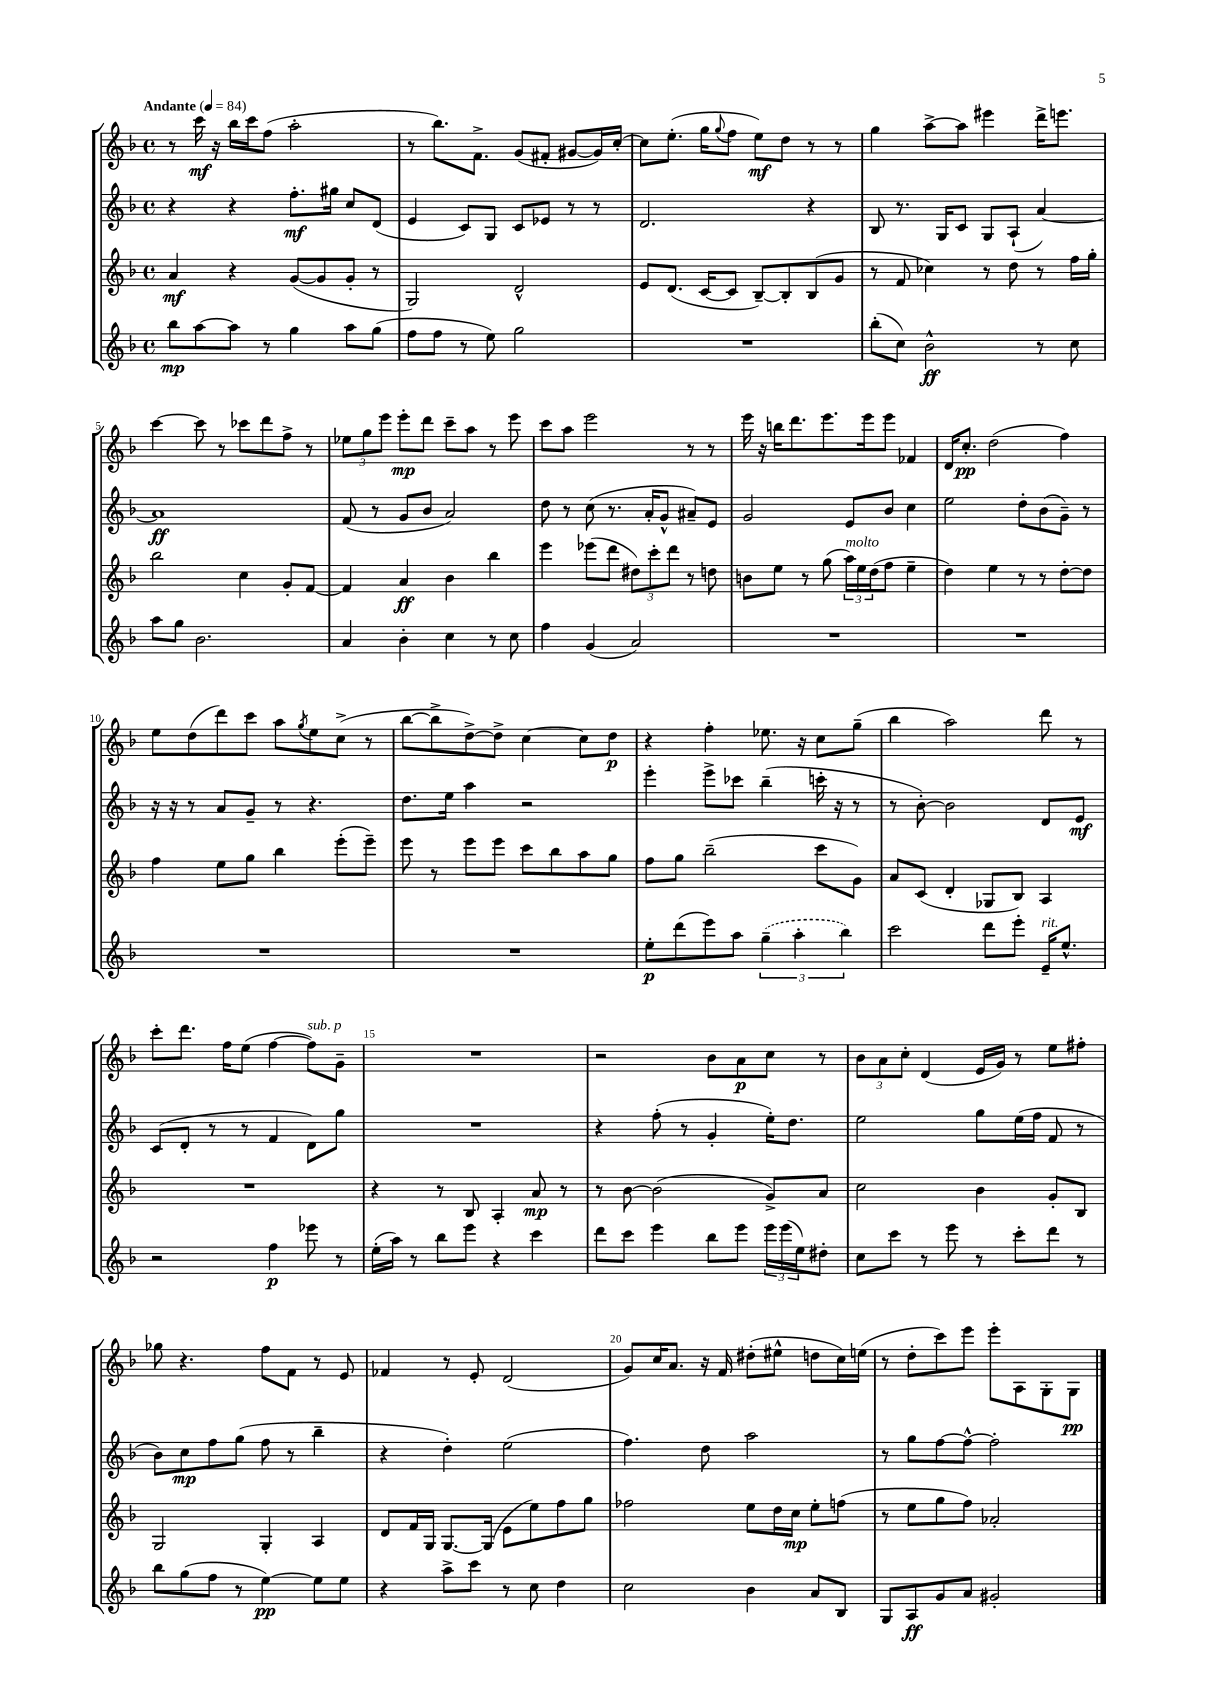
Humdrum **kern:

**kern	**dynam	**kern	**dynam	**kern	**dynam	**kern	**dynam
*part4	*part4	*part3	*part3	*part2	*part2	*part1	*part1
*staff4	*staff4	*staff3	*staff3	*staff2	*staff2	*staff1	*staff1
*clefG2	*	*clefG2	*	*clefG2	*	*clefG2	*
*k[b-]	*	*k[b-]	*	*k[b-]	*	*k[b-]	*
*M4/4	*	*M4/4	*	*M4/4	*	*M4/4	*
*met(c)	*	*met(c)	*	*met(c)	*	*met(c)	*
*MM84	*	*MM84	*	*MM84	*	*MM84	*
=1	=1	=1	=1	=1	=1	=1	=1
!	!	!	!	!	!	!LO:TX:a:B:t=Andante	!
8bb-\L	mp	4a/	mf	4r	.	8r	.
[8aa\	.	.	.	.	.	16ccc\	mf
.	.	.	.	.	.	16r	.
8aa\J]	.	4r	.	4r	.	16bb-\LL	.
.	.	.	.	.	.	16ccc\J	.
8r	.	.	.	.	.	(8ff\J	.
4gg\	.	([8g/L	.	8.ff'\L	mf	2aa'\	.
.	.	8g/]	.	.	.	.	.
.	.	.	.	16gg#X\Jk	.	.	.
8aa\L	.	8g'/J	.	8cc/L	.	.	.
(8gg\J	.	8r	.	(8d/J	.	.	.
=2	=2	=2	=2	=2	=2	=2	=2
8ff\L	.	2G/)	.	4e/	.	8r	.
8ff\J	.	.	.	.	.	8.bb-\L)	.
8r	.	.	.	8c/L)	.	.	.
.	.	.	.	.	.	8.f^\J	.
8ee\)	.	.	.	8G/J	.	.	.
2gg\	.	2d^^/	.	8c/L	.	(8g/L	.
.	.	.	.	8e-X/J	.	8f#X'/J	.
.	.	.	.	8r	.	[8g#X/L	.
.	.	.	.	8r	.	16g#/L])	.
.	.	.	.	.	.	[16cc'/JJ	.
=3	=3	=3	=3	=3	=3	=3	=3
1r	.	8e/L	.	2.d/	.	8cc\L]	.
.	.	(8.d/J	.	.	.	(8.ee'\J	.
.	.	[16c/KL	.	.	.	16gg\KL	.
.	.	.	.	.	.	8qqgg/	.
.	.	8c/J]	.	.	.	8ff\J	.
.	.	[8B-~/L)	.	.	.	8ee\L)	mf
.	.	8B-'/]	.	.	.	8dd\J	.
.	.	(8B-/	.	4r	.	8r	.
.	.	8g/J	.	.	.	8r	.
=4	=4	=4	=4	=4	=4	=4	=4
(8bb-'\L	.	8r	.	8B-/	.	4gg\	.
8cc\J)	.	8f/	.	8.r	.	.	.
2b-^^\	ff	4cc-X\)	.	.	.	[8aa^\L	.
.	.	.	.	16G/KL	.	.	.
.	.	.	.	8c/J	.	8aa\J]	.
.	.	8r	.	8G/L	.	4eee#X\	.
.	.	8dd\	.	(8A`/J	.	.	.
8r	.	8r	.	[4a/)	.	16ddd^\KL	.
.	.	.	.	.	.	8.eeen\J	.
8cc\	.	16ff\LL	.	.	.	.	.
.	.	16gg'\JJ	.	.	.	.	.
!!LO:LB:g=z
=5	=5	=5	=5	=5	=5	=5	=5
8aa\L	.	2bb-\	.	1a]	ff	[4ccc\	.
8gg\J	.	.	.	.	.	.	.
2.b-\	.	.	.	.	.	8ccc\]	.
.	.	.	.	.	.	8r	.
.	.	4cc\	.	.	.	8ccc-X\L	.
.	.	.	.	.	.	8ddd\	.
.	.	8g'/L	.	.	.	8ff^\J	.
.	.	[8f/J	.	.	.	8r	.
=6	=6	=6	=6	=6	=6	=6	=6
4a/	.	4f/]	.	(8f/	.	12ee-X\L	.
.	.	.	.	.	.	12gg\	.
.	.	.	.	8r	.	.	.
.	.	.	.	.	.	12eee\J	.
4b-'\	.	4a/	ff	8g/L	.	8eee'\L	mp
.	.	.	.	8b-/J	.	8ddd\J	.
4cc\	.	4b-\	.	2a/)	.	8ccc~\L	.
.	.	.	.	.	.	8aa\J	.
8r	.	4bb-\	.	.	.	8r	.
8cc\	.	.	.	.	.	8eee\	.
=7	=7	=7	=7	=7	=7	=7	=7
4ff\	.	4eee\	.	8dd\	.	8ccc\L	.
.	.	.	.	8r	.	8aa\J	.
(4g/	.	(8eee-X\L	.	(8cc\	.	2eee\	.
.	.	8ddd\J	.	8.r	.	.	.
2a/)	.	12dd#X\L)	.	.	.	.	.
.	.	.	.	16a'/KL	.	.	.
.	.	12ccc'\	.	.	.	.	.
.	.	.	.	8g^^/J	.	.	.
.	.	12ddd\J	.	.	.	.	.
.	.	8r	.	8a#X~/L)	.	8r	.
.	.	8ddn\	.	8e/J	.	8r	.
=8	=8	=8	=8	=8	=8	=8	=8
1r	.	8bn\L	.	2g/	.	16eee\	.
.	.	.	.	.	.	16r	.
.	.	8ee\J	.	.	.	16bbn\KL	.
.	.	.	.	.	.	8.ddd\	.
.	.	8r	.	.	.	.	.
.	.	(8gg\	.	.	.	8.eee\	.
!	!	!LO:TX:a:i:t=molto	!	!	!	!	!
.	.	24aa\LL)	.	8e/L	.	.	.
.	.	24ee\	.	.	.	.	.
.	.	.	.	.	.	16eee\k	.
.	.	(24dd\J	.	.	.	.	.
.	.	8ff\J	.	8b-/J	.	8eee\J	.
.	.	4ee~\	.	4cc\	.	4f-X/	.
=9	=9	=9	=9	=9	=9	=9	=9
1r	.	4dd\)	.	2ee\	.	16d/KL	.
.	.	.	.	.	.	8.cc'/J	pp
.	.	4ee\	.	.	.	(2dd\	.
.	.	8r	.	8dd'\L	.	.	.
.	.	8r	.	(8b-\	.	.	.
.	.	[8dd'\L	.	8g~\J)	.	4ff\)	.
.	.	8dd\J]	.	8r	.	.	.
!!LO:LB:g=z
=10	=10	=10	=10	=10	=10	=10	=10
1r	.	4ff\	.	16r	.	8ee\L	.
.	.	.	.	16r	.	.	.
.	.	.	.	8r	.	(8dd\	.
.	.	8ee\L	.	8a/L	.	8ddd\)	.
.	.	8gg\J	.	8g~/J	.	8ccc\J	.
.	.	4bb-\	.	8r	.	8aa\L	.
.	.	.	.	.	.	8qgg/	.
.	.	.	.	4.r	.	8ee\	.
.	.	(8eee'\L	.	.	.	(8cc^\J	.
.	.	8eee~\J)	.	.	.	8r	.
=11	=11	=11	=11	=11	=11	=11	=11
1r	.	8eee\	.	8.dd\L	.	[8bb-\L	.
.	.	8r	.	.	.	8bb-^\]	.
.	.	.	.	16ee\Jk	.	.	.
.	.	8eee\L	.	4aa\	.	[8dd^\)	.
.	.	8eee\J	.	.	.	8dd^\J]	.
.	.	8ccc\L	.	2r	.	[4cc\	.
.	.	8bb-\	.	.	.	.	.
.	.	8aa\	.	.	.	8cc\L]	.
.	.	8gg\J	.	.	.	8dd\J	p
=12	=12	=12	=12	=12	=12	=12	=12
8ee'\L	p	8ff\L	.	4eee'\	.	4r	.
(8ddd\	.	8gg\J	.	.	.	.	.
8eee\)	.	(2bb-~\	.	8eee^\L	.	4ff'\	.
8aa\J	.	.	.	8ccc-X\J	.	.	.
(6gg~\	.	.	.	(4bb-~\	.	8.ee-X\	.
6aa'\	.	.	.	.	.	.	.
.	.	.	.	.	.	16r	.
.	.	8ccc\L	.	16cccn'\	.	8cc\L	.
.	.	.	.	16r	.	.	.
6bb-\)	.	.	.	.	.	.	.
.	.	8g\J)	.	8r	.	(8gg~\J	.
=13	=13	=13	=13	=13	=13	=13	=13
2ccc\	.	8a/L	.	8r	.	4bb-\	.
.	.	(8c/J	.	[8b-'\)	.	.	.
.	.	4d'/	.	2b-\]	.	2aa\)	.
8ddd\L	.	8G-X/L	.	.	.	.	.
8eee'\J	.	8B-/J)	.	.	.	.	.
!LO:TX:a:i:t=rit.	!	!	!	!	!	!	!
16e~/KL	.	4A/	.	8d/L	.	8ddd\	.
8.ee^^/J	.	.	.	.	.	.	.
.	.	.	.	8e/J	mf	8r	.
!!LO:LB:g=z
=14	=14	=14	=14	=14	=14	=14	=14
2r	.	1r	.	(8c/L	.	8ccc'\L	.
.	.	.	.	8d'/J	.	8.ddd\J	.
.	.	.	.	8r	.	.	.
.	.	.	.	.	.	16ff\KL	.
.	.	.	.	8r	.	(8ee\J	.
4ff\	p	.	.	4f/	.	[4ff\	.
!	!	!	!	!	!	!LO:TX:a:i:t=sub. p	!
8eee-X\	.	.	.	8d\L)	.	8ff\L])	.
8r	.	.	.	8gg\J	.	8g~\J	.
=15	=15	=15	=15	=15	=15	=15	=15
(16ee'\LL	.	4r	.	1r	.	1r	.
16aa\JJ)	.	.	.	.	.	.	.
8r	.	.	.	.	.	.	.
8bb-\L	.	8r	.	.	.	.	.
8eee\J	.	8B-/	.	.	.	.	.
4r	.	4A'/	.	.	.	.	.
4ccc\	.	8a/	mp	.	.	.	.
.	.	8r	.	.	.	.	.
=16	=16	=16	=16	=16	=16	=16	=16
8ddd\L	.	8r	.	4r	.	2r	.
8ccc\J	.	[8b-\	.	.	.	.	.
4eee\	.	(2b-\]	.	(8ff'\	.	.	.
.	.	.	.	8r	.	.	.
8bb-\L	.	.	.	4g'/	.	8b-\L	.
8eee\J	.	.	.	.	.	8a\	p
24eee\LL	.	8g^/L)	.	16ee'\KL)	.	8cc\J	.
(24eee\	.	.	.	.	.	.	.
.	.	.	.	8.dd\J	.	.	.
24ee\J)	.	.	.	.	.	.	.
8dd#X'\J	.	8a/J	.	.	.	8r	.
=17	=17	=17	=17	=17	=17	=17	=17
8cc\L	.	2cc\	.	2ee\	.	12b-\L	.
.	.	.	.	.	.	12a\	.
8ccc\J	.	.	.	.	.	.	.
.	.	.	.	.	.	12cc'\J	.
8r	.	.	.	.	.	(4d/	.
8eee\	.	.	.	.	.	.	.
8r	.	4b-\	.	8gg\L	.	16e/LL	.
.	.	.	.	.	.	16g/JJ)	.
8ccc'\L	.	.	.	(16ee\L	.	8r	.
.	.	.	.	16ff\JJ	.	.	.
8ddd\J	.	8g'/L	.	8f/	.	8ee\L	.
8r	.	8B-/J	.	8r	.	8ff#X'\J	.
!!LO:LB:g=z
=18	=18	=18	=18	=18	=18	=18	=18
8bb-\L	.	2G/	.	8b-\L)	.	8gg-X\	.
(8gg\	.	.	.	8cc\	mp	4.r	.
8ff\J	.	.	.	8ff\	.	.	.
8r	.	.	.	(8gg\J	.	.	.
[4ee\)	pp	4G'/	.	8ff\	.	8ff\L	.
.	.	.	.	8r	.	8f\J	.
8ee\L]	.	4A/	.	4bb-~\	.	8r	.
8ee\J	.	.	.	.	.	8e/	.
=19	=19	=19	=19	=19	=19	=19	=19
4r	.	8d/L	.	4r	.	4f-X/	.
.	.	16f/L	.	.	.	.	.
.	.	16G/JJ	.	.	.	.	.
8aa^\L	.	[8.G/L	.	4dd'\)	.	8r	.
8ccc\J	.	.	.	.	.	8e'/	.
.	.	(16G/Jk]	.	.	.	.	.
8r	.	8e\L	.	(2ee\	.	(2d/	.
8cc\	.	8ee\)	.	.	.	.	.
4dd\	.	8ff\	.	.	.	.	.
.	.	8gg\J	.	.	.	.	.
=20	=20	=20	=20	=20	=20	=20	=20
2cc\	.	2ff-X\	.	4.ff\)	.	8g/L)	.
.	.	.	.	.	.	16cc/K	.
.	.	.	.	.	.	8.a/J	.
.	.	.	.	8dd\	.	16r	.
.	.	.	.	.	.	16f/	.
4b-\	.	8ee\L	.	2aa\	.	(8dd#X'\L	.
.	.	16dd\L	.	.	.	8ee#X^^\J	.
.	.	16cc\JJ	mp	.	.	.	.
8a/L	.	8ee'\L	.	.	.	8ddn\L	.
8B-/J	.	(8ffn\J	.	.	.	16cc\L)	.
.	.	.	.	.	.	(16een\JJ	.
=21	=21	=21	=21	=21	=21	=21	=21
8G/L	.	8r	.	8r	.	8r	.
8A/	ff	8ee\L	.	8gg\L	.	8dd'\L	.
8g/	.	8gg\	.	[8ff\	.	8ccc\)	.
8a/J	.	8ff\J)	.	8ff^^\J_	.	8eee\J	.
2g#X'/	.	2a-X'/	.	2ff'\]	.	8eee'\L	.
.	.	.	.	.	.	8A\	.
.	.	.	.	.	.	8G'\	.
.	.	.	.	.	.	8G\J	pp
==	==	==	==	==	==	==	==
*-	*-	*-	*-	*-	*-	*-	*-
